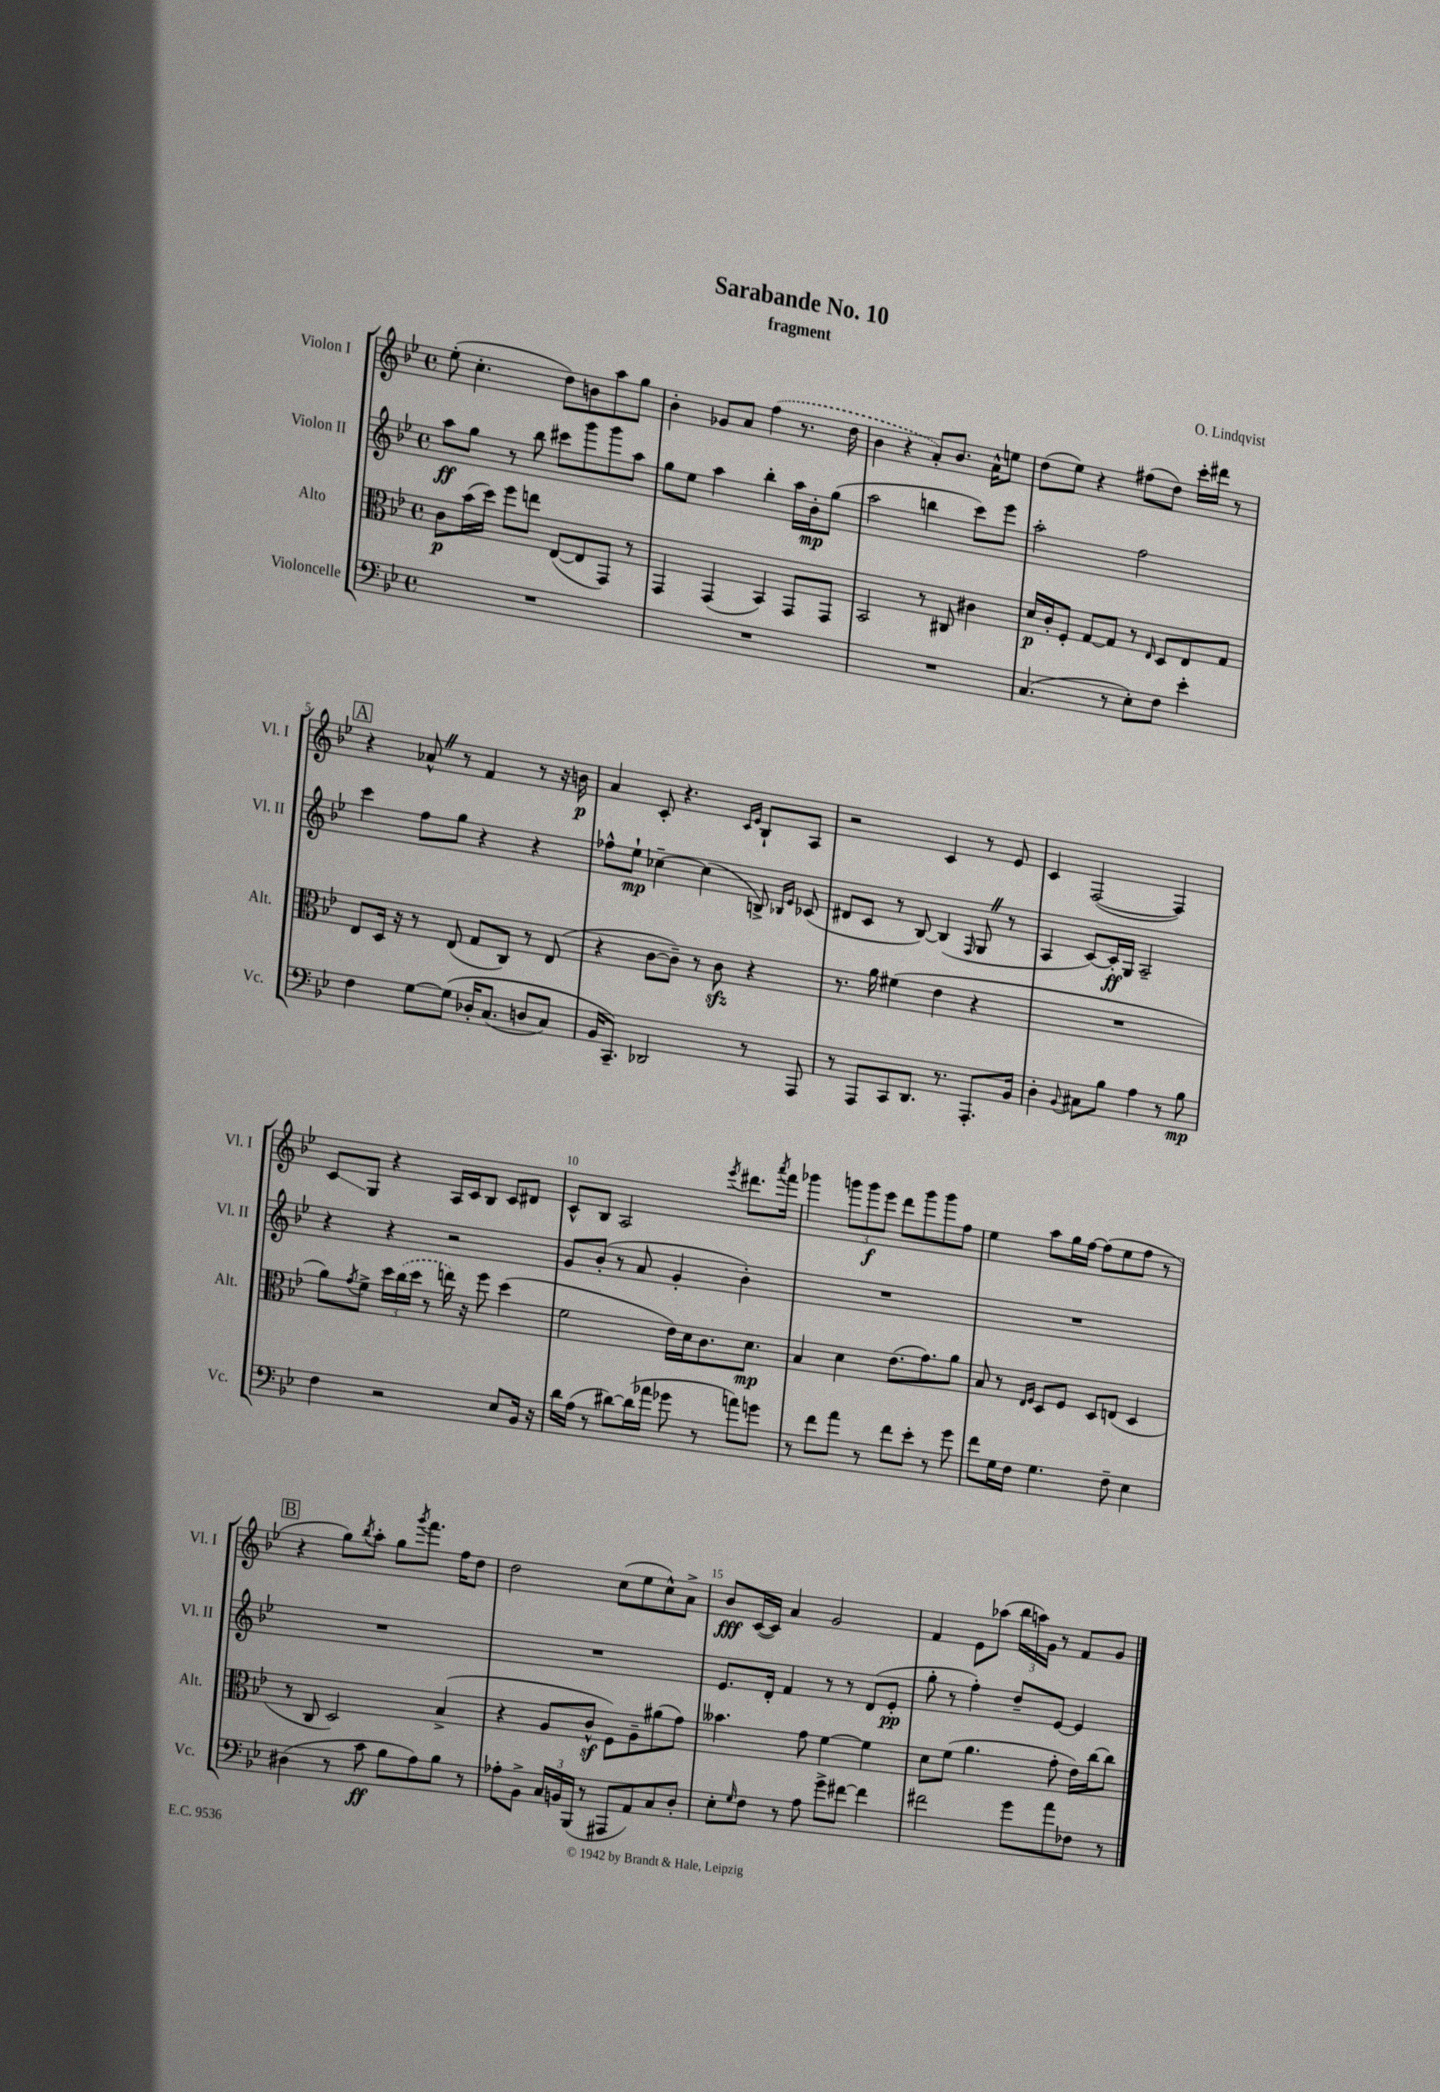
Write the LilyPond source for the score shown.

\header { title = "Sarabande No. 10" composer = "O. Lindqvist" subtitle = "fragment" }
<<
\new StaffGroup <<
\new Staff = "s0" \with { instrumentName = "Violon I" shortInstrumentName = "Vl. I" } {
    \clef treble \key bes \major \defaultTimeSignature \time 4/4
    ees''8-.( c''4.-. d''8) b'8 a''8 g''8 |
    bes'4-. ges'8 a'8 \once \slurDashed f''4( r8. d''16 |
    bes'4 r4 a'8-.) bes'8. a'16-^ e''8 |
    d''8( ees''8) r4 fis''8( d''8) c'''16-. dis'''16 r8 |
    \mark \markup { \box "A" } r4 aes'8-^ \once \override BreathingSign.text = \markup { \musicglyph "scripts.caesura.straight" } \breathe r8 f'4 r8 r16 b'16\p |
    a'4 c'8-. r4. \grace { c'16 ees'16 } bes8-! a8 |
    r2 c'4 r8 ees'8 |
    c'4 f2~( f4) |
    c'8\glissando g8 r4 a16 c'16 bes8 c'8 dis'8 |
    c'8-^ bes8 a2 \acciaccatura { ees'''8 } dis'''8. \acciaccatura { a'''8 } f'''16 |
    ges'''4 \tuplet 3/2 { g'''8 g'''8\f ees'''8 } d'''8 g'''8 g'''8 f''8 |
    ees''4 a''8 g''16 f''16~ f''8( ees''8 f''8 r8 |
    \mark \markup { \box "B" } r4 g''8) \acciaccatura { bes''8 } a''8-. g''8 \acciaccatura { g'''8 } f'''8. f''16 d''8 |
    d''2 c''8( ees''8 c''8-^) a'8-> |
    bes'8\fff c'16~( c'16) a'4 g'2 |
    f'4 ees'8 aes''8( \tuplet 3/2 { bes''16 a''16) g'16 } r8 f'8 g'8 \bar "|." |
}
\new Staff = "s1" \with { instrumentName = "Violon II" shortInstrumentName = "Vl. II" } {
    \clef treble \key bes \major \defaultTimeSignature \time 4/4
    a''8\ff g''8 r8 bes''8 cis'''8 g'''8 g'''8 a''8 |
    g''8 ees''8 a''4 bes''4-. a''16 bes'16-.\mp g''8( |
    a''2 b''4 c'''8) ees'''8 |
    a''2-. f''2 |
    \mark \markup { \box "A" } c'''4 f''8 g''8 r4 r4 |
    fes''8-^ ees''8-!\mp ces''4~-- ces''4( b8->) \grace { bes16 ees'16 } ces'8( |
    dis'8 c'8 r8 bes8~) bes4( \grace { f16 } g8 \once \override BreathingSign.text = \markup { \musicglyph "scripts.caesura.straight" } \breathe r8 |
    a4 c'8~) c'16-.\ff g16 a2-- |
    r4 r4 r2 |
    g'8 bes'8-.( r8 a'8 g'4-. bes'4-.) |
    R1 |
    R1 |
    \mark \markup { \box "B" } R1 |
    R1 |
    ees'8. d'16-. f'4 r8 r8 d'8( ees'8-.\pp |
    g''8-. r8 f''4-.) d''8-- ees'8~ ees'4 \bar "|." |
}
\new Staff = "s2" \with { instrumentName = "Alto" shortInstrumentName = "Alt." } {
    \clef alto \key bes \major \defaultTimeSignature \time 4/4
    c'8\p bes'16( d''16) f''8 e''8 ees8~( ees8 g,8) r8 |
    g,4 g,4( bes,4) g,8 g,8 |
    bes,2 r8 cis8 cis'4 |
    d'16\p c'16-. f8-. g8~ g8 r8 \grace { ees16 } d8 ees8 g8 |
    \mark \markup { \box "A" } ees8 d16 r16 r8 ees8( g8 c8) r8 ees8( |
    r4 c'8~ c'8--) r8 c'8\sfz r4 |
    r8. a'16 fis'4( ees'4 r4 |
    R1 |
    a'8) \acciaccatura { g'8 } f'8-> \tuplet 3/2 { d''16 \once \slurDashed c''16( d''16 } r8 e''16) r16 f''8 d''4( |
    f'2 ees'16) d'16 c'8. d'8.\mp |
    bes4 d'4 ees'8.( g'8.) a'8 |
    bes8 r8 \grace { ees16 f16 } d8 f8 d8 e8( d4 |
    \mark \markup { \box "B" } r8 c8 d2) bes4->( |
    r4 a8 c'8-^\sf f8) a8-- ais'8( g'8) |
    beses'4. g'8 f'4~ f'4 |
    d'8 f'8( a'4. g'8-. ees'16) c''16~ c''8 \bar "|." |
}
\new Staff = "s3" \with { instrumentName = "Violoncelle" shortInstrumentName = "Vc." } {
    \clef bass \key bes \major \defaultTimeSignature \time 4/4
    R1 |
    R1 |
    R1 |
    c4.( r8 ees8-.) f8 ees'4-. |
    \mark \markup { \box "A" } f4 g8~ g8\( des16-. c8.( d8 c8) |
    bes,16 c,8.--\) des,2 r8 a,,8 |
    r8 a,,8 c,8 d,8. r8. a,,8.-. bes,16 |
    d4-. \appoggiatura { bes,8 } cis8 bes8 a4 r8 bes8\mp |
    f4 r2 ees8 bes,16 r16 |
    d'16 a16( r8 dis'8~) dis'16( aes'16 ges'8 r8 a'8) g'8 |
    r8 f'8 a'8 r8 f'8 ees'8-. r8 g'8 |
    f'8 g16 f16 g4. f8-- ees4 |
    \mark \markup { \box "B" } dis4( r8 c'8\ff bes8 a8) bes8 r8 |
    aes8-. bes,8-> \tuplet 3/2 { c16 b,16 bes,,16( } r8 ais,,8 a,8) c8 d8-. |
    ees8-. \grace { g16 } f8 r8 a8 g'8-> fis'8~ fis'4 |
    fis'2 g'8 a'8 fes8 r8 \bar "|." |
}
>>
>>
\layout { \context { \Score \override BarNumber.break-visibility = ##(#f #t #t) barNumberVisibility = #(every-nth-bar-number-visible 5) } }
